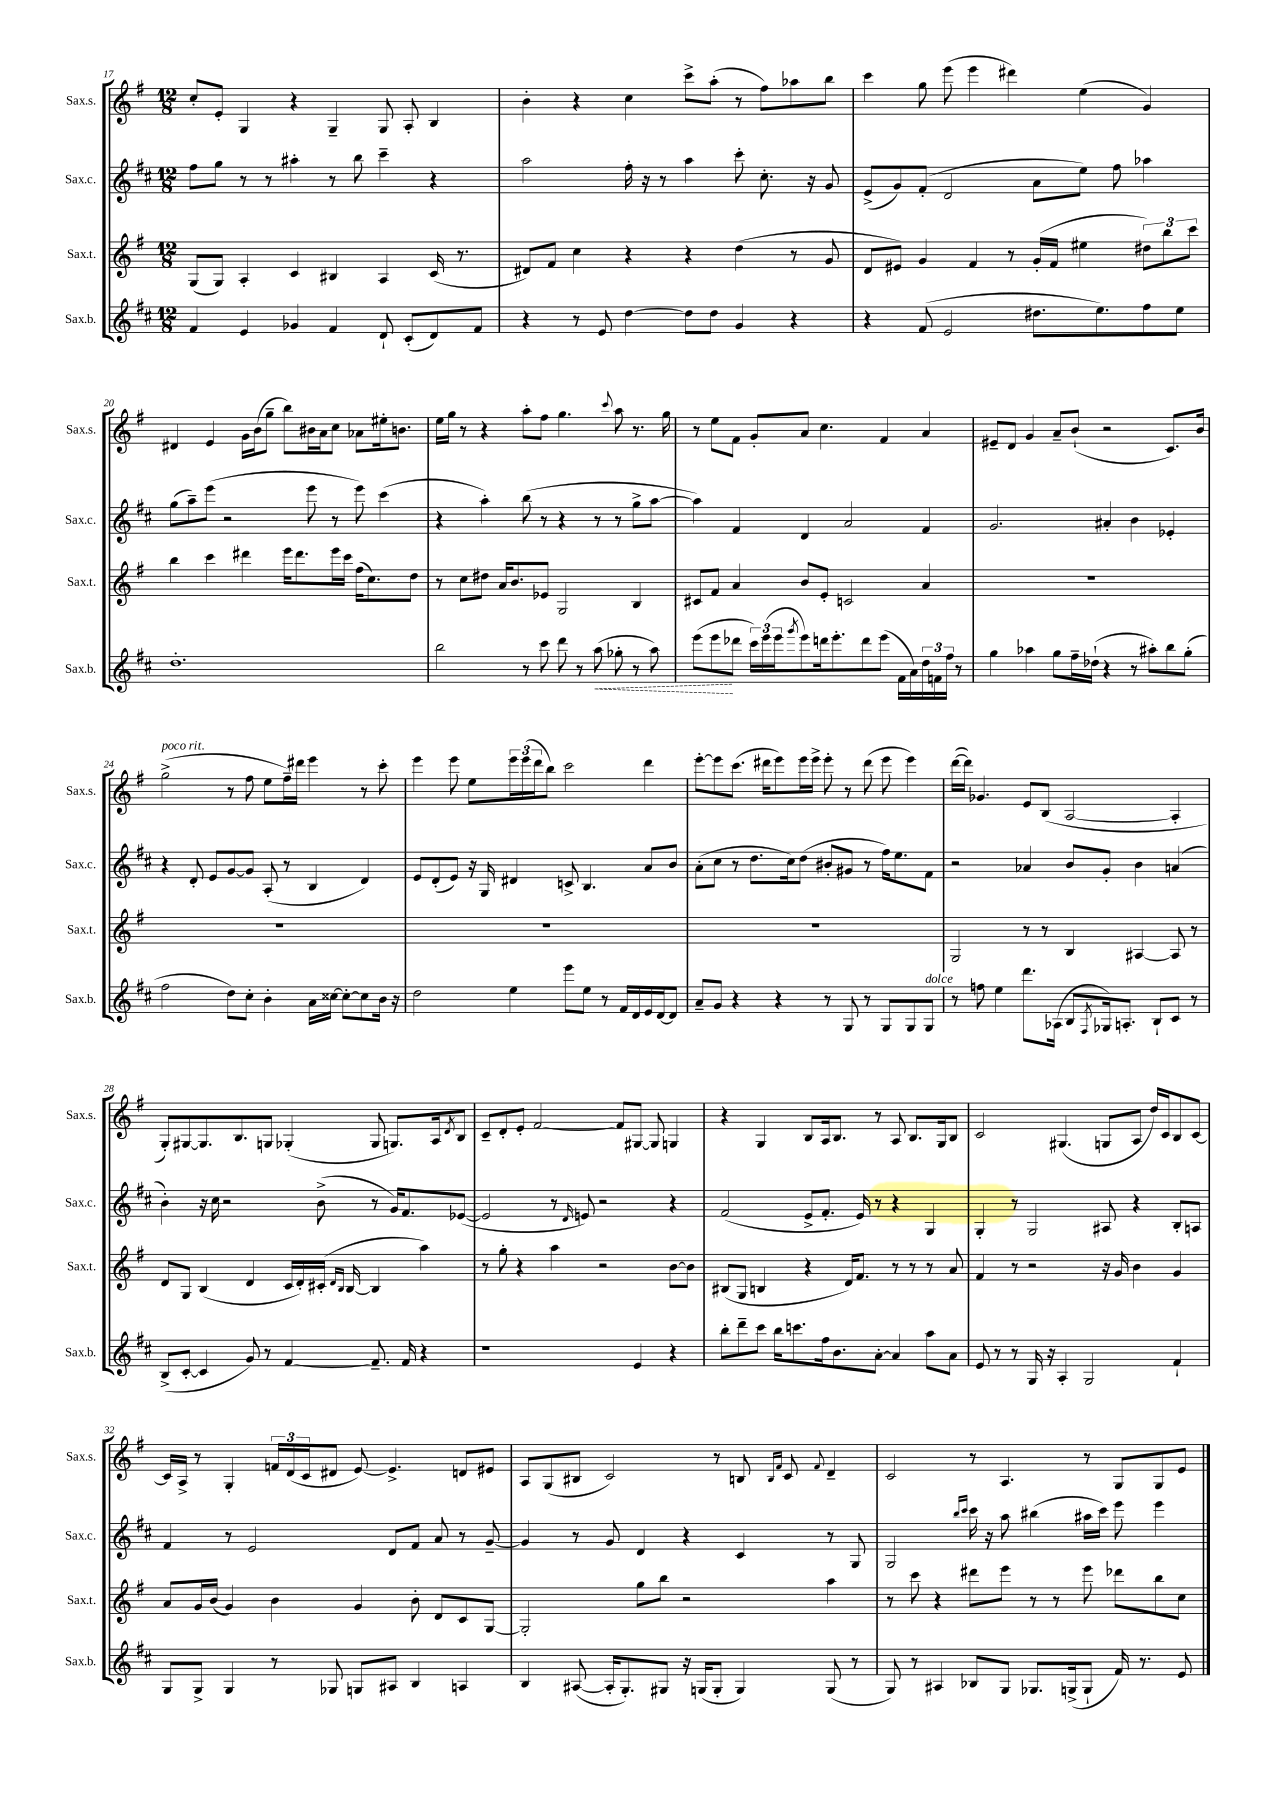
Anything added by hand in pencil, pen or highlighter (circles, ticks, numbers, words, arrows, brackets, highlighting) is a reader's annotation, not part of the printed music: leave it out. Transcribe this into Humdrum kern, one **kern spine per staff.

**kern	**dynam	**kern	**kern	**kern
*part4	*part4	*part3	*part2	*part1
*staff4	*staff4	*staff3	*staff2	*staff1
*I"Sax.b.	*	*I"Sax.t.	*I"Sax.c.	*I"Sax.s.
*I'Sax.b.	*	*I'Sax.t.	*I'Sax.c.	*I'Sax.s.
*clefG2	*	*clefG2	*clefG2	*clefG2
*k[f#c#]	*	*k[f#]	*k[f#c#]	*k[f#]
*M12/8	*	*M12/8	*M12/8	*M12/8
=17	=17	=17	=17	=17
4f#/	.	(8G/L	8ff#\L	8cc'/L
.	.	8G/J)	8gg\J	8e'/J
4e/	.	4A'/	8r	4G/
.	.	.	8r	.
4g-X/	.	4c/	4aa#X'\	4r
4f#/	.	4B#X/	8r	4G~/
.	.	.	8bb\	.
8d`/	.	4A/	4ccc#~\	8G/
(8c#'/L	.	.	.	8A'/
8d/)	.	(16c/	4r	4B/
.	.	8.r	.	.
8f#/J	.	.	.	.
=18	=18	=18	=18	=18
4r	.	8d#X/L)	2aa\	4b'\
.	.	8f#/J	.	.
8r	.	4cc\	.	4r
8e/	.	.	.	.
[4dd\	.	4r	16ff#'\	4cc\
.	.	.	16r	.
.	.	.	8r	.
8dd\L]	.	4r	4aa\	8ccc^\L
8dd\J	.	.	.	(8aa'\J
4g/	.	(4dd\	8ccc#'\	8r
.	.	.	8.cc#'\	8ff#\L)
4r	.	8r	.	8aa-X\
.	.	.	16r	.
.	.	8g/	8g/	8bb\J
=19	=19	=19	=19	=19
4r	.	8d/L	(8e^/L	4ccc\
.	.	8e#X/J)	8g/)	.
(8f#/	.	4g/	(8f#'/J	8gg\
2e/	.	.	2d/	(8eee\
.	.	4f#/	.	4eee\
.	.	8r	.	4ddd#X\)
8.dd#X\L	.	(16g'/LL	8a\L	.
.	.	16f#/JJ	.	.
.	.	4ee#X\	8ee\J)	(4ee\
8.ee\)	.	.	.	.
.	.	.	8ff#\	.
8ff#\	.	12dd#X\L)	4aa-X\	4g/)
.	.	12bb\	.	.
8ee\J	.	.	.	.
.	.	12ccc\J	.	.
!!LO:LB:g=z
=20	=20	=20	=20	=20
1.dd'	.	4bb\	(8gg\L	4d#X/
.	.	.	8aa~\)	.
.	.	4ccc\	(8eee\J	4e/
.	.	.	2r	.
.	.	4ddd#X\	.	16g\LL
.	.	.	.	(16b\J
.	.	.	.	8gg~\J
.	.	16eee\KL	.	8bb\L)
.	.	8.ddd#\	.	.
.	.	.	8eee\	16b#X\L
.	.	.	.	16a\J
.	.	16eee\L	8r	8cc\J
.	.	16ccc\JJ	.	.
.	.	(16ff#\KL	8eee\)	8a-X\L
.	.	8.cc\)	.	.
.	.	.	(4ccc#\	16ee#X'\k
.	.	.	.	8.bn\J
.	.	8dd\J	.	.
=21	=21	=21	=21	=21
2bb\	.	8r	4r	16ee\LL
.	.	.	.	16gg\JJ
.	.	8cc\L	.	8r
.	.	8dd#X\J	4aa'\)	4r
.	.	16a/KL	.	.
.	.	8.b/	.	.
8r	.	.	(8bb\	8aa'\L
8ccc#\	.	8e-X/J	8r	8ff#\J
8ddd\	.	2G/	4r	4.gg\
8r	.	.	.	.
!	!LO:HP:b	!	!	!
(8aa\	<	.	8r	.
.	.	.	.	8qqccc/
8gg-X'\	.	.	8r	8aa\
8r	.	4B/	8gg^\L	8.r
8aa\)	.	.	[8aa\J	.
.	.	.	.	16gg\
=22	=22	=22	=22	=22
(8eee\L	.	8c#X/L	4aa\])	8r
8eee\	.	8f#/J	.	8ee\L
8ddd-X\J	[	4a/	4f#/	8f#\J
24ccc#\LL)	.	.	.	8g'/L
(24eee\	.	.	.	.
24eee\J	.	.	.	.
8qggg/	.	.	.	.
8eee\)	.	8b/L	4d/	8a/J
16dddn\k	.	8e'/J	.	4.cc\
8.eee'\	.	.	.	.
.	.	2cn/	2a/	.
8ddd\	.	.	.	.
(8eee\J	.	.	.	4f#/
16f#\LL	.	.	.	.
16a\)	.	.	.	.
24dd\	.	4a/	4f#/	4a/
24fn\	.	.	.	.
24ff#\JJ	.	.	.	.
8r	.	.	.	.
=23	=23	=23	=23	=23
4gg\	.	1.r	2.g/	8e#X~/L
.	.	.	.	8d/J
4aa-X\	.	.	.	4g/
8gg\L	.	.	.	8a~/L
16ff#~\L	.	.	.	(8b`/J
(16dd-X`\JJ	.	.	.	.
4r	.	.	4a#X'/	2r
8r	.	.	4b\	.
8aa#X'\L)	.	.	.	.
8bb\	.	.	4e-X'/	8.c/L)
(8gg'\J	.	.	.	.
.	.	.	.	16b/Jk
!!LO:LB:g=z
=24	=24	=24	=24	=24
!	!	!	!	!LO:TX:a:i:t=poco rit.
2ff#\	.	1.r	4r	(2gg^\
.	.	.	8d'/	.
.	.	.	8e/L	.
8dd\L)	.	.	[8g/	8r
8cc#'\J	.	.	8g/J]	8ff#\
4b'\	.	.	(8A'/	8ee\L
.	.	.	8r	16ff#~\L)
.	.	.	.	16ddd#X\JJ
16a\LL	.	.	4B/	4eee\
[16cc##X\JJ	.	.	.	.
8cc##'\L_	.	.	.	.
8cc##\]	.	.	4d/)	8r
16b\Jk	.	.	.	8ccc'\
16r	.	.	.	.
=25	=25	=25	=25	=25
2dd\	.	1.r	8e/L	4eee\
.	.	.	(8d'/	.
.	.	.	8e/J)	8eee\
.	.	.	16r	8ee\L
.	.	.	16G/	.
4ee\	.	.	4d#X/	24eee\L
.	.	.	.	(24eee\
.	.	.	.	24ddd\J
.	.	.	.	8bb\J)
8eee\L	.	.	8cn^/	2ccc\
8ee\J	.	.	4.B/	.
8r	.	.	.	.
16f#/LL	.	.	.	.
16d/	.	.	.	.
16e/	.	.	8a/L	4ddd\
[16d/J	.	.	.	.
8d/J]	.	.	8b/J	.
=26	=26	=26	=26	=26
8a~/L	.	1.r	(8a'\L	[8eee'\L
8g/J	.	.	8cc#\J	8eee\]
4r	.	.	8r	(8.ccc\J
.	.	.	8.dd\L	.
.	.	.	.	16ddd#X\KL
4r	.	.	.	8eee\)
.	.	.	16cc#\k)	.
.	.	.	(8dd\J	16eee\L
.	.	.	.	16eee^\JJ
8r	.	.	8b#X'/L	8eee'\
8G/	.	.	8g#X/J	8r
8r	.	.	8r	(8ddd#\
8G/L	.	.	16ff#\KL)	8eee\
.	.	.	8.ee\	.
8G/	.	.	.	4eee\)
!LO:TX:a:i:t=dolce	!	!	!	!
8G/J	.	.	8f#\J	.
=27	=27	=27	=27	=27
8r	.	2G/	2r	([16ddd\LL
.	.	.	.	16ddd\JJ])
8ffn\	.	.	.	4.g-X/
4ee\	.	.	.	.
8.ddd\L	.	8r	4a-X/	8e/L
.	.	8r	.	(8B/J
(16A-X\Jk	.	.	.	.
8B/L	.	4B/	8b/L	[2A/
8qF#/	.	.	.	.
16G-X/k)	.	.	8g'/J	.
8.An'/J	.	.	.	.
.	.	[4A#X/	4b\	.
8B`/L	.	.	.	.
8c#/J	.	8A#/]	(4an/	4A'/]
8r	.	8r	.	.
!!LO:LB:g=z
=28	=28	=28	=28	=28
(8B^/L	.	8d/L	4b'\)	8G'/L)
[8c#'/J	.	8G/J	.	[8G#X/
4c#/]	.	(4B/	16r	8.G#/]
.	.	.	16cc#\	.
.	.	.	2r	.
.	.	.	.	8.B/
8g/)	.	4d/	.	.
8r	.	.	.	8Gn/J
[4f#/	.	16c/LL	.	(4G-X'/
.	.	16d'/)	.	.
.	.	(16c#X'/JJ	(8b^\	.
.	.	16qqd/LL	.	.
.	.	16qqB/JJ	.	.
.	.	[16B/	.	.
8.f#~/]	.	4B/]	8r	8G-/
.	.	.	16g/KL)	8.Gn/L)
16f#/	.	.	8.f#/	.
4r	.	4aa\)	.	.
.	.	.	.	16A/k
.	.	.	.	8qd/
.	.	.	([8e-X/J	8B/J
=29	=29	=29	=29	=29
1r	.	8r	2e-/]	8c~/L
.	.	8gg'\	.	8d'/
.	.	4r	.	8e'/J
.	.	.	.	[2f#/
.	.	4aa\	8r	.
.	.	.	16qqd/	.
.	.	.	8en/)	.
.	.	2r	2r	.
.	.	.	.	8f#/L]
4e/	.	.	.	[8G#X/J
.	.	.	.	8G#/]
4r	.	[8b\L	4r	4Gn/
.	.	8b\J]	.	.
=30	=30	=30	=30	=30
8bb'\L	.	(8B#X/L	(2f#/	4r
8ddd~\	.	8G/J	.	.
8ccc#\J	.	4Bn/	.	4G/
16bb\KL	.	.	.	.
8.cccn\	.	.	.	.
.	.	4r	8e^/L	8B/L
16ff#\k	.	.	8.f#'/J	16A/k
8.b\	.	.	.	8.B/J
.	.	16d/KL)	.	.
.	.	8.f#/J	16e/)	.
[8a'\J	.	.	8r	8r
4a/]	.	8r	4r	8A/
.	.	8r	.	8.B/L
8aa\L	.	8r	4G/	.
.	.	.	.	16G/k
8a\J	.	8a/	.	8B/J
=31	=31	=31	=31	=31
8e/	.	4f#/	4G'/	2c/
8r	.	.	.	.
8r	.	8r	8r	.
16G/	.	2r	2G/	.
16r	.	.	.	.
4A'/	.	.	.	(4.G#X/
2G/	.	.	.	.
.	.	16r	8A#X/	8Gn/L
.	.	16g/	.	.
.	.	4b\	4r	8A/J
.	.	.	.	16dd/LL)
.	.	.	.	16c/J
4f#`/	.	4g/	8B'/L	8B/
.	.	.	8An/J	[8c/J
!!LO:LB:g=z
=32	=32	=32	=32	=32
8G/L	.	8a/L	4f#/	16c/LL]
.	.	.	.	16A^/JJ
8G^/J	.	16g/L	.	8r
.	.	(16b/JJ	.	.
4G/	.	4g/)	8r	4G'/
.	.	.	2e/	.
8r	.	4b\	.	24fn/LL
.	.	.	.	(24d/
.	.	.	.	24c/J
8G-X/	.	.	.	8d#X/J
8Gn/L	.	4g/	.	[8e/)
8A#X/J	.	.	8d/L	4.e^/]
4B/	.	8b'\	8f#/J	.
.	.	8d/L	8a/	.
4An/	.	8c/	8r	8dn/L
.	.	[8G/J	[8g~/	8e#X/J
=33	=33	=33	=33	=33
4B/	.	2G'/]	4g/]	8A/L
.	.	.	.	(8G/
([8A#X/	.	.	8r	8B#X/J
16A#'/KL]	.	.	8g/	2c/)
8.G'/)	.	.	.	.
.	.	8gg\L	4d/	.
8G#X/J	.	8bb\J	.	.
16r	.	2r	4r	.
(16Gn/KL	.	.	.	.
8G'/J	.	.	.	8r
4G/)	.	.	4c#/	8Bn/
.	.	.	.	16qqB/LL
.	.	.	.	16qqf#/JJ
.	.	.	.	8c/
.	.	.	.	8qqf#/
(8G/	.	4aa\	8r	4d~/
8r	.	.	8G/	.
=34	=34	=34	=34	=34
8G/)	.	8r	2G/	2c/
8r	.	8ccc\	.	.
4A#X/	.	4r	.	.
.	.	.	16qqbb/LL	.
.	.	.	16qqccc#/JJ	.
8B-X/L	.	8ddd#X\L	16ccc#\	8r
.	.	.	16r	.
8G/J	.	8eee\J	8aa\	4.A/
8.G-X/L	.	8r	(4bb#X\	.
.	.	8r	.	.
(16Gn^/k	.	.	.	.
8G`/J	.	8eee\	16aa#X\LL	8r
.	.	.	16ccc#\JJ)	.
16f#/)	.	8ddd-X\L	8eee\	8G/L
8.r	.	.	.	.
.	.	8bb\	4eee\	8G/
8e/	.	8cc\J	.	8e/J
==	==	==	==	==
*-	*-	*-	*-	*-
